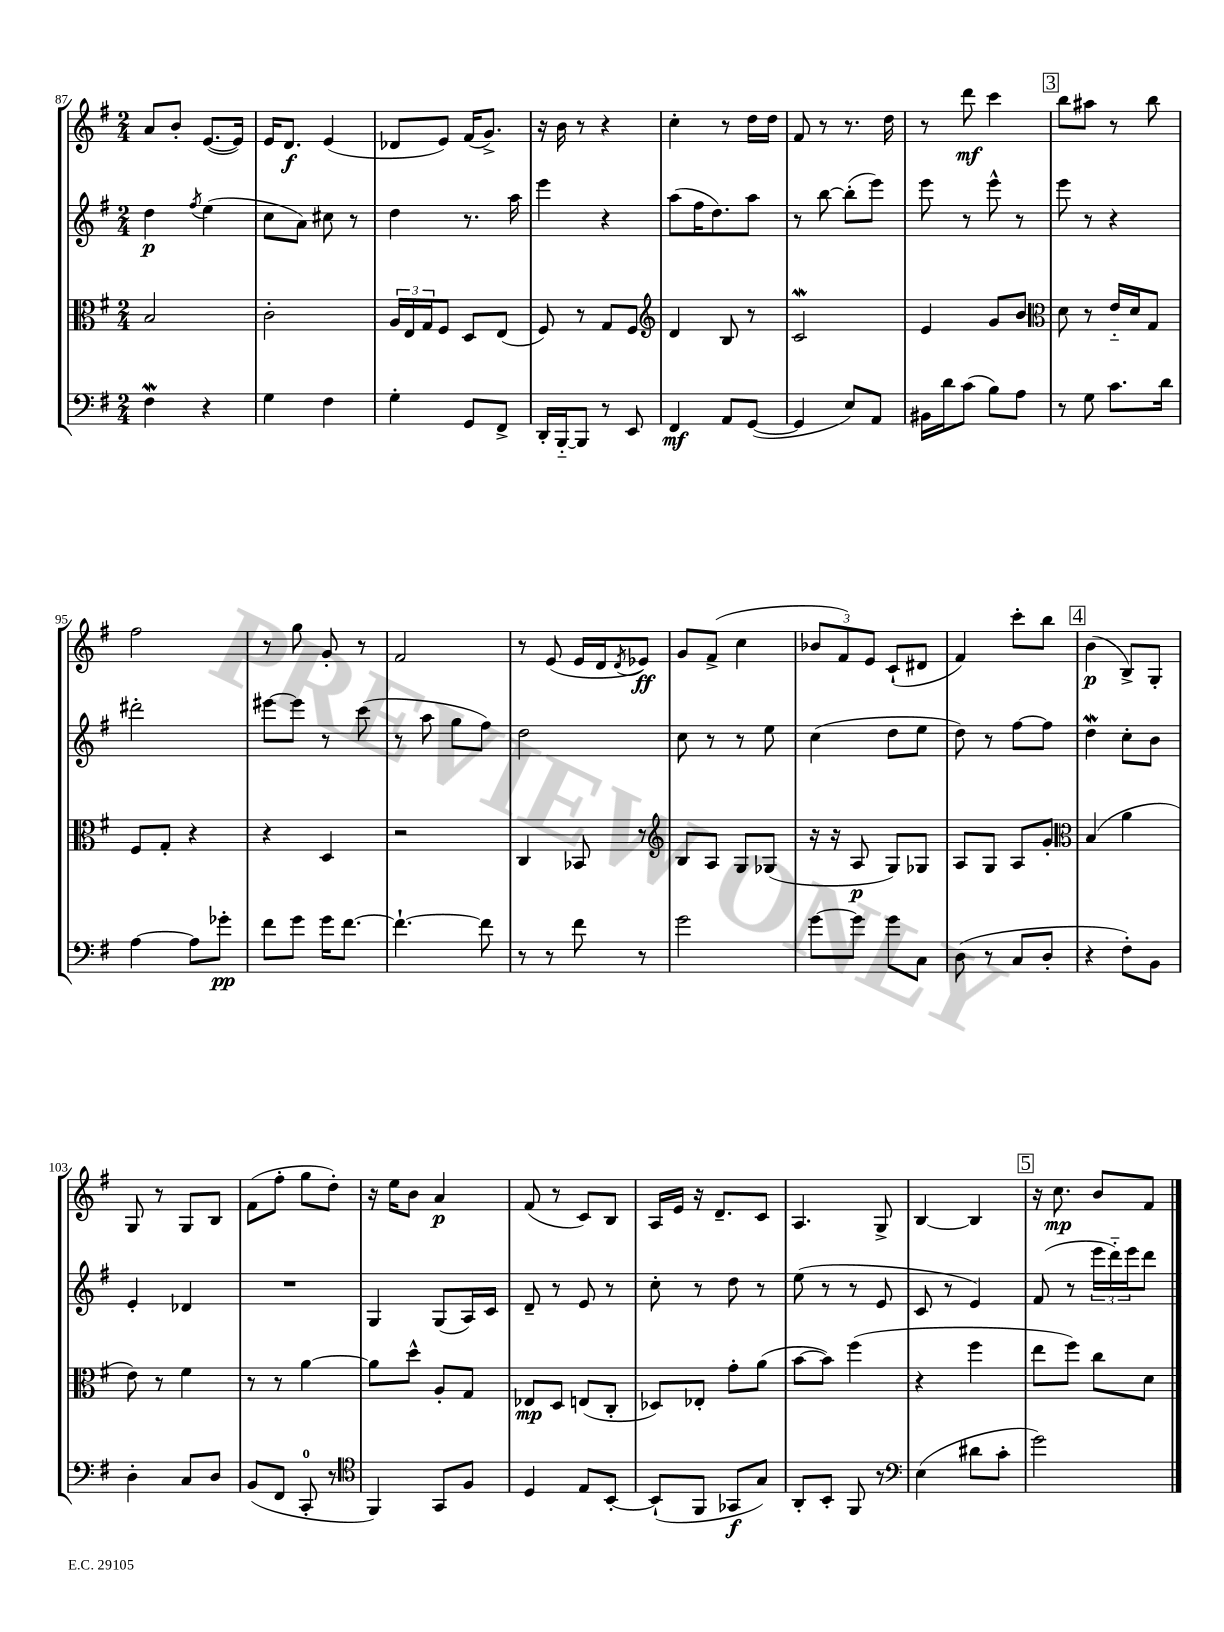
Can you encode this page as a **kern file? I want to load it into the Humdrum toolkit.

**kern	**kern	**kern	**kern
*staff4	*staff3	*staff2	*staff1
*clefF4	*clefC3	*clefG2	*clefG2
*k[f#]	*k[f#]	*k[f#]	*k[f#]
*M2/4	*M2/4	*M2/4	*M2/4
4F#\	2B/	4dd\	8a/L
.	.	.	8b'/J
.	.	8qff#/	.
4r	.	(4ee\	([8.e/L
.	.	.	16e/]Jk)
=	=	=	=
4G\	2c'\	8cc\L	16e/LK
.	.	.	8.d/J
.	.	8a\J)	.
4F#\	.	8cc#\	(4e/
.	.	8r	.
=	=	=	=
4G'\	24A/LL	4dd\	8d-/L
.	24E/	.	.
.	24G/J	.	.
.	8F#/J	.	8e/J)
8GG/L	8D/L	8.r	(16f#/LK
.	.	.	8.g^/J)
8FF#^/J	(8E/J	.	.
.	.	16aa\	.
=	=	=	=
16DD'/LL	8F#/)	4eee\	16r
[16BBB'~/J	.	.	16b\
8BBB/]J	8r	.	8r
8r	8G/L	4r	4r
8EE/	8F#/J	.	.
=	=	=	=
*	*clefG2	*	*
4FF#/	4d/	(8aa\L	4cc'\
.	.	16ff#\K	.
.	.	8.dd\)	.
8AA/L	8B/	.	8r
([8GG/J	8r	8aa\J	16dd\LL
.	.	.	16dd\JJ
=	=	=	=
4GG/]	2c/	8r	8f#/
.	.	[8bb\	8r
8E/L)	.	(8bb'\]L	8.r
8AA/J	.	8eee\J)	.
.	.	.	16dd\
=	=	=	=
16BB#\LL	4e/	8eee\	8r
16d\J	.	.	.
(8c\J	.	8r	8ddd\
8B\L)	8g/L	8eee^^\	4ccc\
8A\J	8b/J	8r	.
=	=	=	=
*	*clefC3	*	*
8r	8d\	8eee\	8bb\L
8G\	8r	8r	8aa#\J
8.c\L	16e'~/LL	4r	8r
.	16d/J	.	.
.	8G/J	.	8bb\
16d\Jk	.	.	.
=	=	=	=
[4A\	8F#/L	2ddd#'\	2ff#\
.	8G'/J	.	.
8A\]L	4r	.	.
8g-'\J	.	.	.
=	=	=	=
8f#\L	4r	[8eee#\L	8r
8g\J	.	8eee#\]J	8gg\
16g\LK	4D/	8r	8g'/
[8.f#\J	.	.	.
.	.	(8ccc\	8r
=	=	=	=
4.f#`\_	2r	8r	2f#/
.	.	8aa\	.
.	.	8gg\L	.
8f#\]	.	8ff#\J)	.
=	=	=	=
8r	4C/	2dd\	8r
8r	.	.	(8e/
8f#\	8BB-/	.	16e/LL
.	.	.	16d/J
.	.	.	8qd/
8r	8r	.	8e-/J)
=	=	=	=
*	*clefG2	*	*
2g\	8B/L	8cc\	8g/L
.	8A/J	8r	(8f#^/J
.	8G/L	8r	4cc\
.	(8G-/J	8ee\	.
=	=	=	=
[8g\L	16r	(4cc\	12b-/L
.	16r	.	.
.	.	.	12f#/)
8g\]J	8A/	.	.
.	.	.	12e/J
8g\L	8G/L)	8dd\L	(8c`/L
8C\J	8G-/J	8ee\J	8d#/J
=	=	=	=
(8D\	8A/L	8dd\)	4f#/)
8r	8G/J	8r	.
8C/L	8A/L	[8ff#\L	8ccc'\L
8D'/J	8g'/J	8ff#\]J	8bb\J
=	=	=	=
*	*clefC3	*	*
4r	(4B/	4dd\	(4b\
8F#'\L)	4a\	8cc'\L	8B^/L)
8BB\J	.	8b\J	8G'/J
=	=	=	=
4D'\	8e\)	4e'/	8G/
.	8r	.	8r
8C/L	4f#\	4d-/	8G/L
8D/J	.	.	8B/J
=	=	=	=
(8BB/L	8r	2r	(8f#\L
8FF#/J	8r	.	8ff#'\J
8CC'/	[4a\	.	8gg\L
8r	.	.	8dd'\J)
=	=	=	=
*clefC4	*	*	*
4FF#/)	8a\]L	4G/	16r
.	.	.	16ee\LK
.	8dd^^\J	.	8b\J
8GG/L	8A'/L	(8G/L	4a/
8F#/J	8G/J	16A/L)	.
.	.	16c/JJ	.
=	=	=	=
4D/	8E-/L	8d~/	(8f#/
.	8D/J	8r	8r
8E/L	(8E/L	8e/	8c/L)
[8BB'/J	8C'/J	8r	8B/J
=	=	=	=
(8BB`/]L	8D-/L)	8cc'\	16A/LL
.	.	.	16e/JJ
8FF#/J	8E-'/J	8r	16r
.	.	.	8.d~/L
8GG-/L	8g'\L	8dd\	.
8G/J)	(8a\J	8r	8c/J
=	=	=	=
8AA'/L	[8b\L	(8ee\	4.A/
8BB'/J	8b\]J)	8r	.
8FF#/	(4ff#\	8r	.
8r	.	8e/	8G^/
=	=	=	=
*clefF4	*	*	*
(4E\	4r	8c/	[4B/
.	.	8r	.
8d#\L	4ff#\	4e/)	4B/]
8c'\J	.	.	.
=	=	=	=
2g\)	8ee\L	(8f#/	16r
.	.	.	8.cc\
.	8ff#\J)	8r	.
.	8cc\L	24eee\LL	8b/L
.	.	24ddd'~\)	.
.	.	24eee\J	.
.	8d\J	8ddd\J	8f#/J
==	==	==	==
*-	*-	*-	*-
